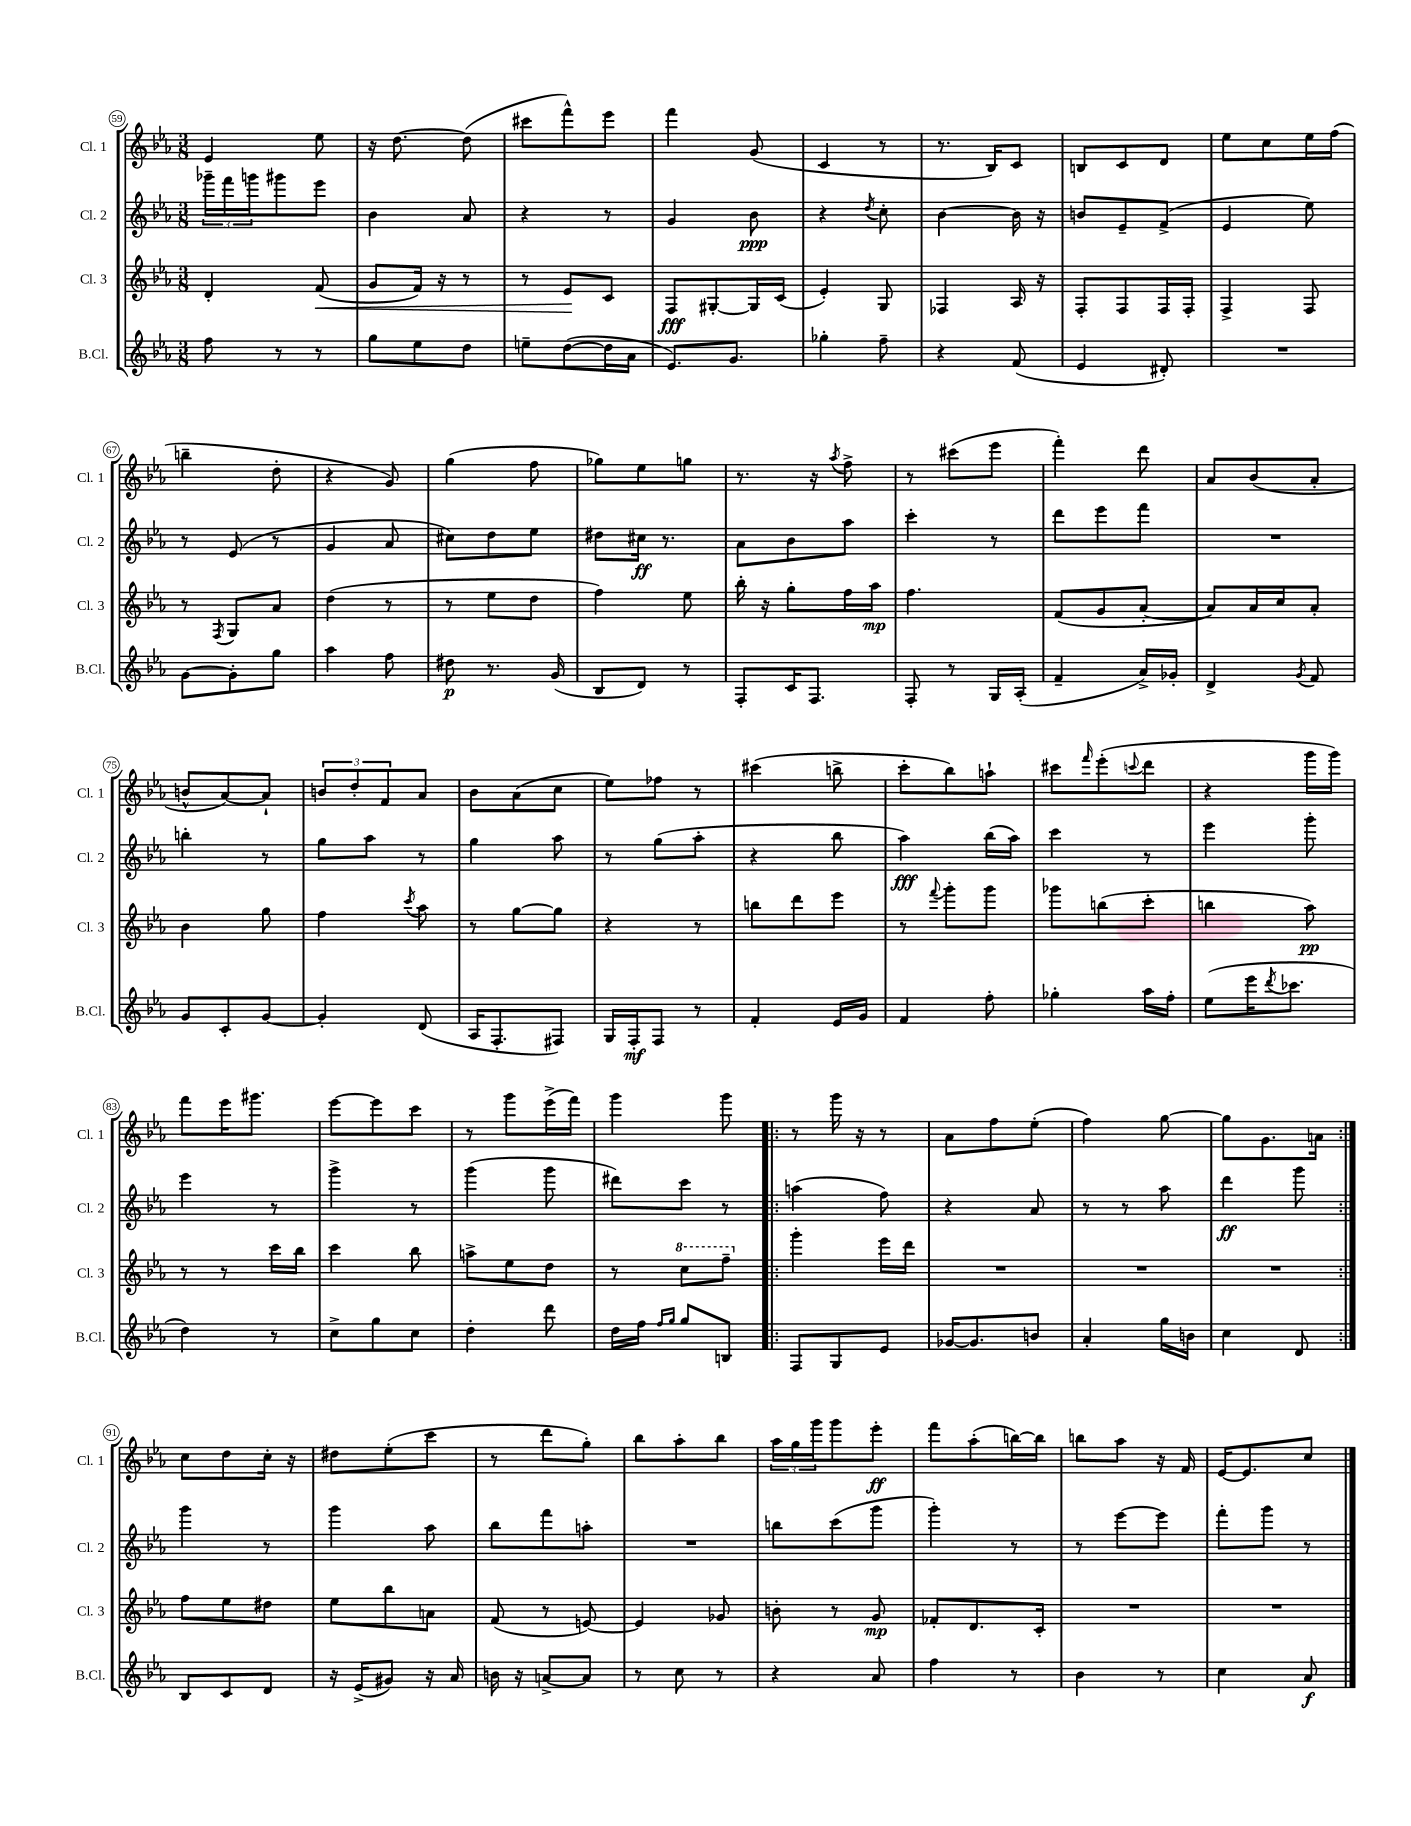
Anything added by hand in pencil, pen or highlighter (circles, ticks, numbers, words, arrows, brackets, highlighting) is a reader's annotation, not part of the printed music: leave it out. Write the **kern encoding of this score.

**kern	**kern	**kern	**kern
*staff4	*staff3	*staff2	*staff1
*clefG2	*clefG2	*clefG2	*clefG2
*k[b-e-a-]	*k[b-e-a-]	*k[b-e-a-]	*k[b-e-a-]
*M3/8	*M3/8	*M3/8	*M3/8
8ff\	4d'/	24ggg-~\LL	4e-/
.	.	24fff\	.
.	.	24ggg\J	.
8r	.	8ggg#\	.
8r	(8f/	8eee-\J	8ee-\
=	=	=	=
8gg\L	8g/L	4b-\	16r
.	.	.	[8.dd\
8ee-\	16f/Jk)	.	.
.	16r	.	.
8dd\J	8r	8a-/	(8dd\]
=	=	=	=
8ee~\L	8r	4r	8ccc#\L
([8dd\	8e-/L	.	8fff^^\)
16dd\]L	8c/J	8r	8eee-\J
16a-\JJ	.	.	.
=	=	=	=
8.e-/L)	8F/L	4g/	4fff\
.	[8G#'/	.	.
8.g/J	.	.	.
.	16G#/]L	8b-\	(8g/
.	(16c/JJ	.	.
=	=	=	=
4gg-'\	4e-'/)	4r	4c/
.	.	8qdd/	.
8ff~\	8G/	8cc'\	8r
=	=	=	=
4r	4F-/	[4b-\	8.r
.	.	.	16B-/LK)
(8f/	16A-/	16b-\]	8c/J
.	16r	16r	.
=	=	=	=
4e-/	8F'/L	8b/L	8B/L
.	8F/	8e-~/	8c/
8d#'/)	16F/L	(8f^/J	8d/J
.	16F'/JJ	.	.
=	=	=	=
4.r	4F^/	4e-/	8ee-\L
.	.	.	8cc\
.	8F/	8ee-\)	16ee-\L
.	.	.	(16ff\JJ
=	=	=	=
[8g\L	8r	8r	4bb~\
.	8qF/	.	.
8g'\]	8G/L	(8e-/	.
8gg\J	8a-/J	8r	8dd'\
=	=	=	=
4aa-\	(4dd\	4g/	4r
8ff\	8r	8a-/	8g/)
=	=	=	=
8dd#\	8r	8cc#\L)	(4gg\
8.r	8ee-\L	8dd\	.
.	8dd\J	8ee-\J	8ff\
(16g/	.	.	.
=	=	=	=
8B-/L	4ff\)	8dd#\L	8gg-\L)
8d/J)	.	16cc#\Jk	8ee-\
.	.	8.r	.
8r	8ee-\	.	8gg\J
=	=	=	=
8F'/L	16bb-'\	8a-\L	8.r
.	16r	.	.
16c/K	8gg'\L	8b-\	.
8.F/J	.	.	16r
.	.	.	8qaa-/
.	16ff\L	8aa-\J	8ff^\
.	16aa-\JJ	.	.
=	=	=	=
8F'/	4.ff\	4ccc'\	8r
8r	.	.	(8ccc#\L
16G/LL	.	8r	8eee-\J
(16A-'/JJ	.	.	.
=	=	=	=
4f~/	(8f/L	8ddd\L	4fff'\)
.	8g/	8eee-\	.
16a-^/LL)	[8a-'/J	8fff\J	8ddd\
16g-'/JJ	.	.	.
=	=	=	=
4d^/	8a-/]L)	4.r	8a-/L
.	16a-/L	.	(8b-/
.	16cc/J	.	.
8qg/	.	.	.
8f/	8a-'/J	.	8a-'/J
=	=	=	=
8g/L	4b-\	4bb'\	8b^^/L
8c'/	.	.	[8a-/)
[8g/J	8gg\	8r	8a-`/]J
=	=	=	=
4g'/]	4ff\	8gg\L	12b/L
.	.	.	12dd'/
.	.	8aa-\J	.
.	.	.	12f/
.	8qccc/	.	.
(8d/	8aa-\	8r	8a-/J
=	=	=	=
16A-/LK	8r	4gg\	8b-\L
8.F'/	.	.	.
.	[8gg\L	.	(8a-\
8F#/J)	8gg\]J	8aa-\	8cc\J
=	=	=	=
16G/LL	4r	8r	8ee-\L)
16F'/J	.	.	.
8F/J	.	(8gg\L	8ff-\J
8r	8r	8aa-'\J	8r
=	=	=	=
4f'/	8bb\L	4r	(4ccc#\
.	8ddd\	.	.
16e-/LL	8eee-\J	8bb-\	8bb^\
16g/JJ	.	.	.
=	=	=	=
4f/	8r	4aa-\)	8ccc'\L
.	8qqfff/	.	.
.	8ggg'\L	.	8bb-\)
8ff'\	8ggg\J	(16bb-\LL	8aa`\J
.	.	16aa-\JJ)	.
=	=	=	=
4gg-'\	8ggg-\L	4ccc\	8ccc#\L
.	.	.	16qqfff/
.	(8bb\	.	(8eee-'\
.	.	.	8qqccc/
16aa-\LL	8ccc'\J	8r	8ddd\J
16ff'\JJ	.	.	.
=	=	=	=
(8ee-\L	4bb\	4eee-\	4r
16eee-\K	.	.	.
8qddd/	.	.	.
8.ccc-\J	.	.	.
.	8aa-\)	8ggg'\	16ggg\LL
.	.	.	16ggg\JJ)
=	=	=	=
4dd\)	8r	4eee-\	8fff\L
.	8r	.	16eee-\K
.	.	.	8.ggg#\J
8r	16ccc\LL	8r	.
.	16bb-\JJ	.	.
=	=	=	=
8cc^\L	4ccc\	4ggg^\	[8eee-\L
8gg\	.	.	8eee-\]
8cc\J	8bb-\	8r	8ccc\J
=	=	=	=
4dd'\	8aa^\L	(4ggg\	8r
.	8ee-\	.	8ggg\L
8ddd\	8dd\J	8ggg\	(16eee-^\L
.	.	.	16fff\JJ)
=	=	=	=
16dd\LL	8r	8ddd#\L)	4ggg\
16ff\JJ	.	.	.
16qqff/LL	.	.	.
16qqgg/JJ	.	.	.
8gg/L	8ccc\L	8ccc\J	.
8B/J	8fff~\J	8r	8ggg\
=!|:	=!|:	=!|:	=!|:
8F/L	4ggg'\	(4aa\	8r
8G/	.	.	16ggg\
.	.	.	16r
8e-/J	16eee-\LL	8ff\)	8r
.	16ddd\JJ	.	.
=	=	=	=
[16g-/LK	4.r	4r	8a-\L
8.g-/]	.	.	.
.	.	.	8ff\
8b/J	.	8a-/	(8ee-'\J
=	=	=	=
4a-'/	4.r	8r	4ff\)
.	.	8r	.
16gg\LL	.	8aa-\	[8gg\
16b\JJ	.	.	.
=	=	=	=
4cc\	4.r	4ddd\	8gg\]L
.	.	.	8.g\
8d/	.	8ggg\	.
.	.	.	16a\Jk
=:|!	=:|!	=:|!	=:|!
8B-/L	8ff\L	4ggg\	8cc\L
8c/	8ee-\	.	8dd\
8d/J	8dd#\J	8r	16cc'\Jk
.	.	.	16r
=	=	=	=
16r	8ee-\L	4ggg\	8dd#\L
(16e-^/LK	.	.	.
8g#/J)	8bb-\	.	(8ee-'\
16r	8a\J	8aa-\	8ccc\J
16a-/	.	.	.
=	=	=	=
16b\	(8f/	8bb-\L	8r
16r	.	.	.
[8a^/L	8r	8fff\	8ddd\L
8a/]J	[8e/)	8aa'\J	8gg'\J)
=	=	=	=
8r	4e/]	4.r	8bb-\L
8cc\	.	.	8aa-'\
8r	8g-/	.	8bb-\J
=	=	=	=
4r	8b'\	8bb\L	24aa-\LL
.	.	.	24gg\
.	.	.	24ggg\J
.	8r	(8ccc\	8ggg\
8a-/	8g/	8ggg\J	8eee-'\J
=	=	=	=
4ff\	8f-'/L	4ggg'\)	8fff\L
.	8.d/	.	(8aa-'\
8r	.	8r	[16bb\L)
.	16c'/Jk	.	16bb\]JJ
=	=	=	=
4b-\	4.r	8r	8bb\L
.	.	[8eee-\L	8aa-\J
8r	.	8eee-\]J	16r
.	.	.	16f/
=	=	=	=
4cc\	4.r	8fff'\L	[16e-/LK
.	.	.	8.e-/]
.	.	8ggg\J	.
8a-/	.	8r	8cc/J
==	==	==	==
*-	*-	*-	*-
